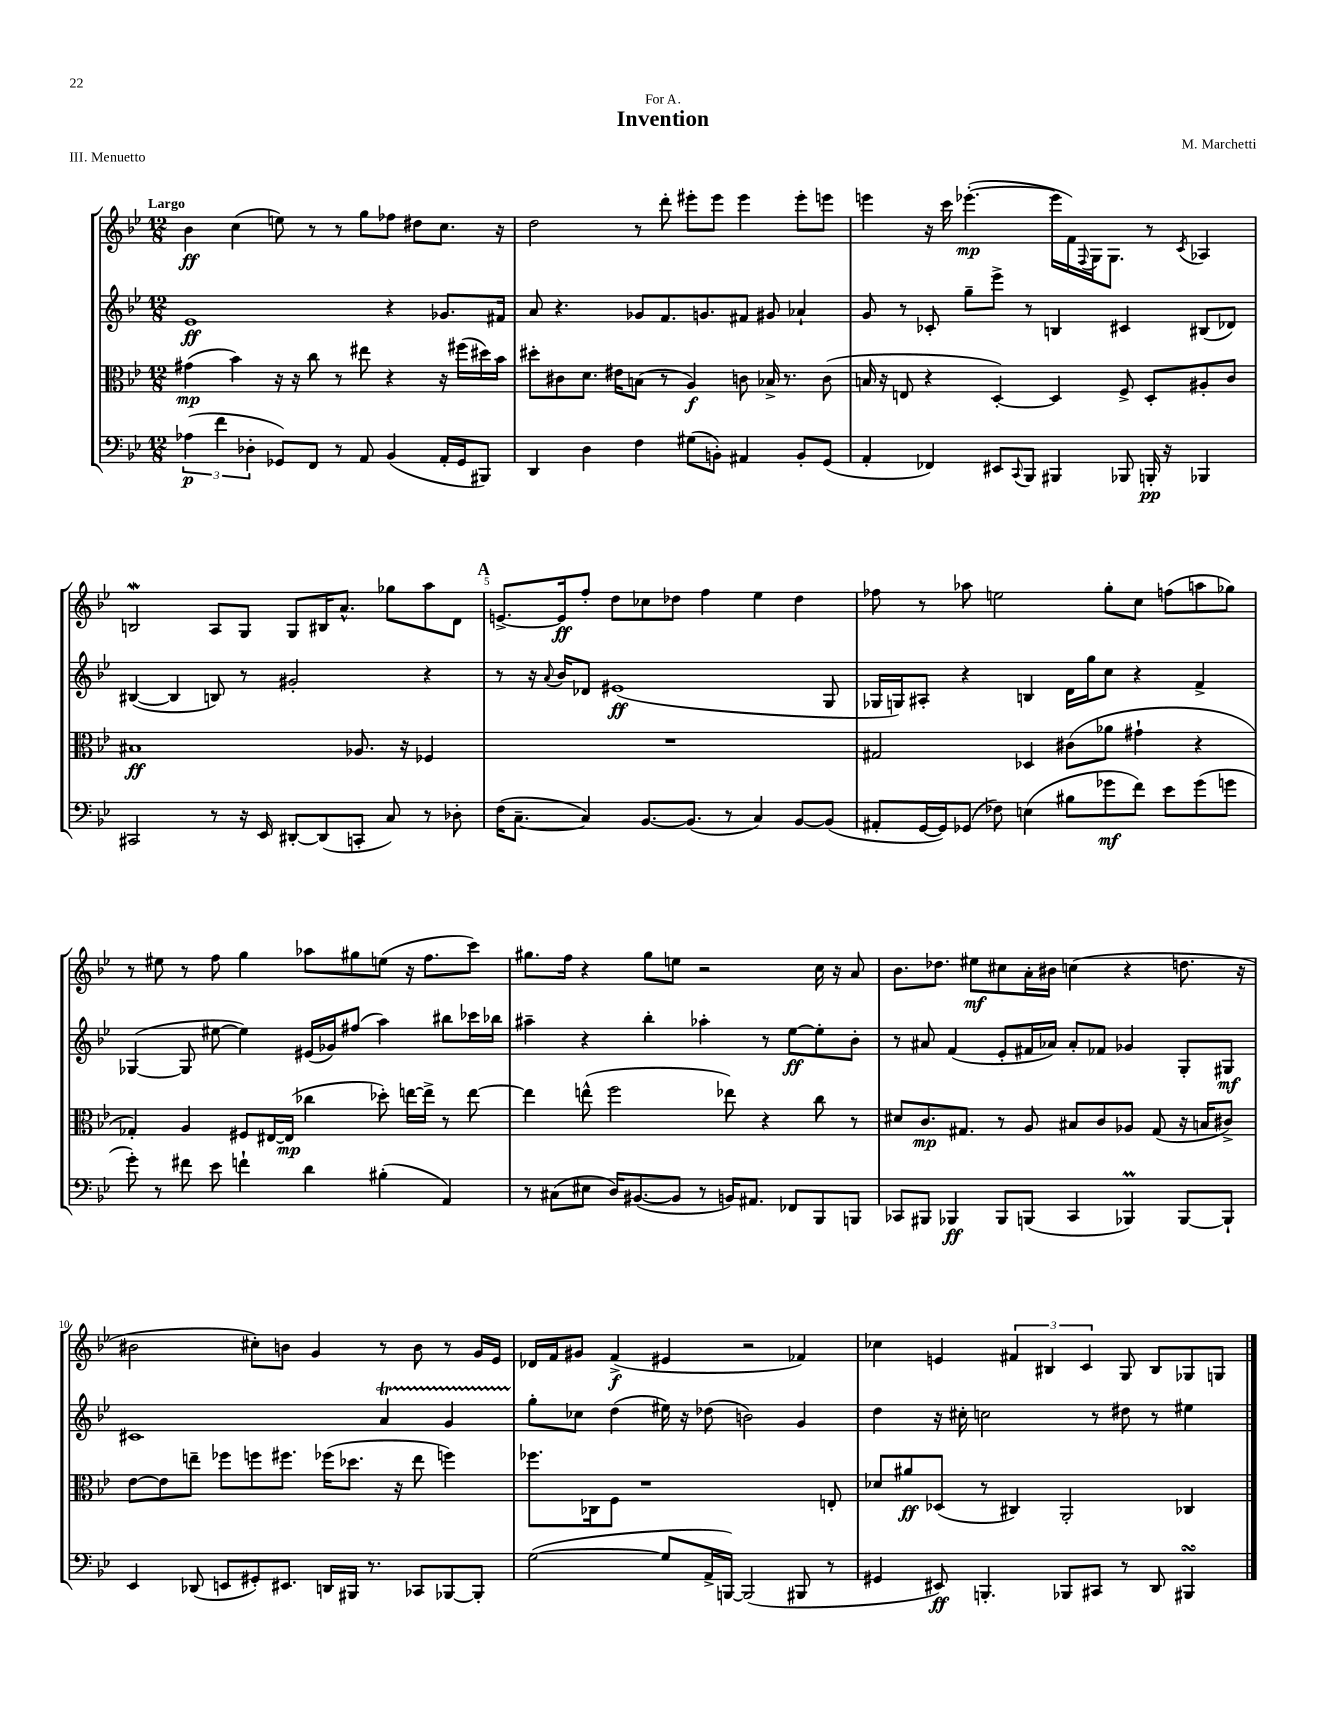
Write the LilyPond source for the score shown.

\header { title = "Invention" composer = "M. Marchetti" dedication = "For A." piece = "III. Menuetto" }
<<
\new StaffGroup <<
\new Staff = "s0" {
    \clef treble \key bes \major \numericTimeSignature \time 12/8 \tempo "Largo"
    bes'4\ff c''4( e''8) r8 r8 g''8 fes''8 dis''8 c''8. r16 |
    d''2 r8 d'''8-. eis'''8-. eis'''8 eis'''4 eis'''8-. e'''8 |
    e'''4 r16 c'''16 ees'''4.~-.\mp( ees'''16 f'16) \appoggiatura { f8 } g16 g8. r8 \acciaccatura { c'8 } aes4 |
    b2\mordent a8 g8 g8 bis16 a'8.-^ ges''8 a''8 d'8 |
    \mark \markup { \bold "A" } e'8.~-> e'16\ff f''8-. d''8 ces''8 des''8 f''4 ees''4 des''4 |
    fes''8 r8 aes''8 e''2 g''8-. c''8 f''8( a''8 ges''8) |
    r8 eis''8 r8 f''8 g''4 aes''8 gis''8 e''8( r16 f''8. c'''8) |
    gis''8. f''16 r4 gis''8 e''8 r2 c''16 r16 a'8 |
    bes'8. des''8. eis''8\mf cis''8 a'16-. bis'16 c''4( r4 d''8. r16 |
    bis'2 cis''8-.) b'8 g'4 r8 b'8 r8 g'16 ees'16 |
    des'16 f'16 gis'8 f'4->\f( eis'4 r2 fes'4) |
    ces''4 e'4 \tuplet 3/2 { fis'4 bis4 c'4 } g8 bis8 ges8 g8 \bar "|." |
}
\new Staff = "s1" {
    \clef treble \key bes \major \numericTimeSignature \time 12/8
    ees'1\ff r4 ges'8. fis'16 |
    a'8 r4. ges'8 f'8. g'8. fis'8 gis'8 aes'4-! |
    g'8 r8 ces'8-. g''8-- ees'''8-> r8 b4 cis'4 bis8( des'8) |
    bis4~( bis4 b8) r8 gis'2-. r4 |
    \mark \markup { \bold "A" } r8 r16 \appoggiatura { a'8 } bes'16 des'8 eis'1\ff( g8 |
    ges16 g16) ais8-. r4 b4 d'16 g''16 c''8 r4 f'4-> |
    ges4~( ges8 eis''8~ eis''4) eis'16( ges'16) fis''8( a''4) bis''8 ces'''16 bes''16 |
    ais''4-- r4 bes''4-. aes''4-. r8 ees''8~\ff ees''8-. bes'8-. |
    r8 ais'8 f'4( ees'8-. fis'16 aes'16) aes'8-. fes'8 ges'4 g8-. gis8\mf |
    cis'1 a'4\startTrillSpan g'4 |
    g''8-.\stopTrillSpan ces''8 d''4( eis''16) r16 des''8( b'2) g'4 |
    d''4 r16 cis''16-. c''2 r8 dis''8 r8 eis''4 \bar "|." |
}
\new Staff = "s2" {
    \clef alto \key bes \major \numericTimeSignature \time 12/8
    gis'4\mp( bes'4) r16 r16 c''8 r8 eis''8 r4 r16 fis''16( dis''16) bes'16 |
    dis''8-. cis'8 d'8. eis'16 b8( r8 a4\f) c'8 bes16-> r8. c'8( |
    b16 r16 e8 r4 d4~-.) d4 f8-> d8-. ais8-. c'8 |
    bis1\ff aes8. r16 fes4 |
    \mark \markup { \bold "A" } R1. |
    gis2 des4 cis'8( aes'8 gis'4-! r4 |
    ges4-.) a4 fis8 eis16~ eis16\mp( ces''4 des''8-.) e''16~ e''16-> r8 e''8~ |
    e''4 e''8-^( f''2 ees''8) r4 c''8 r8 |
    dis'8 c'8.\mp gis8. r8 a8 bis8 c'8 aes8 gis8( r16 b16 cis'8->) |
    ees'8~ ees'8 e''8-- fes''8 f''8 fis''8. fes''16( des''8. r16 e''8 f''4) |
    fes''8. ces16 f8 r1 e8-. |
    des'8 ais'8\ff des8( r8 cis4) a,2-. ces4 \bar "|." |
}
\new Staff = "s3" {
    \clef bass \key bes \major \numericTimeSignature \time 12/8
    \tuplet 3/2 { aes4\p( f'4 des4-. } ges,8) f,8 r8 a,8 bes,4( a,16-. ges,16 bis,,8) |
    d,4 d4 f4 gis8( b,8-.) ais,4 b,8-. g,8( |
    a,4-. fes,4) eis,8 \appoggiatura { c,8 } bes,,8 bis,,4 bes,,8 b,,16-.\pp r16 bes,,4 |
    cis,2 r8 r16 ees,16 dis,8~-. dis,8( c,8-. c8) r8 des8-. |
    \mark \markup { \bold "A" } f16( c8.~-- c4) bes,8.~ bes,8.( r8 c4) bes,8~ bes,8( |
    ais,8-. g,16~ g,16) ges,8( fes8) e4( bis8 ges'8\mf f'8) ees'8 ges'8( g'8 |
    g'8-.) r8 fis'8 ees'8 f'4-! d'4 bis4-.( a,4) |
    r8 cis8( eis8 d16) bis,8.~( bis,8 r8 b,16) ais,8. fes,8 bes,,8 b,,8 |
    ces,8 bis,,8 bes,,4\ff bes,,8 b,,8( ces,4 bes,,4\prall) bes,,8~ bes,,8-! |
    ees,4 des,8( e,8 gis,8-.) eis,8. d,16 bis,,16 r8. ces,8 bes,,8~ bes,,8-. |
    g2~( g8 a,16-> b,,16~) b,,2( bis,,8 r8 |
    gis,4 eis,8\ff) b,,4.-. bes,,8 cis,8 r8 d,8 bis,,4\turn \bar "|." |
}
>>
>>
\layout { \context { \Score \override BarNumber.break-visibility = ##(#f #t #t) barNumberVisibility = #(every-nth-bar-number-visible 5) } }
